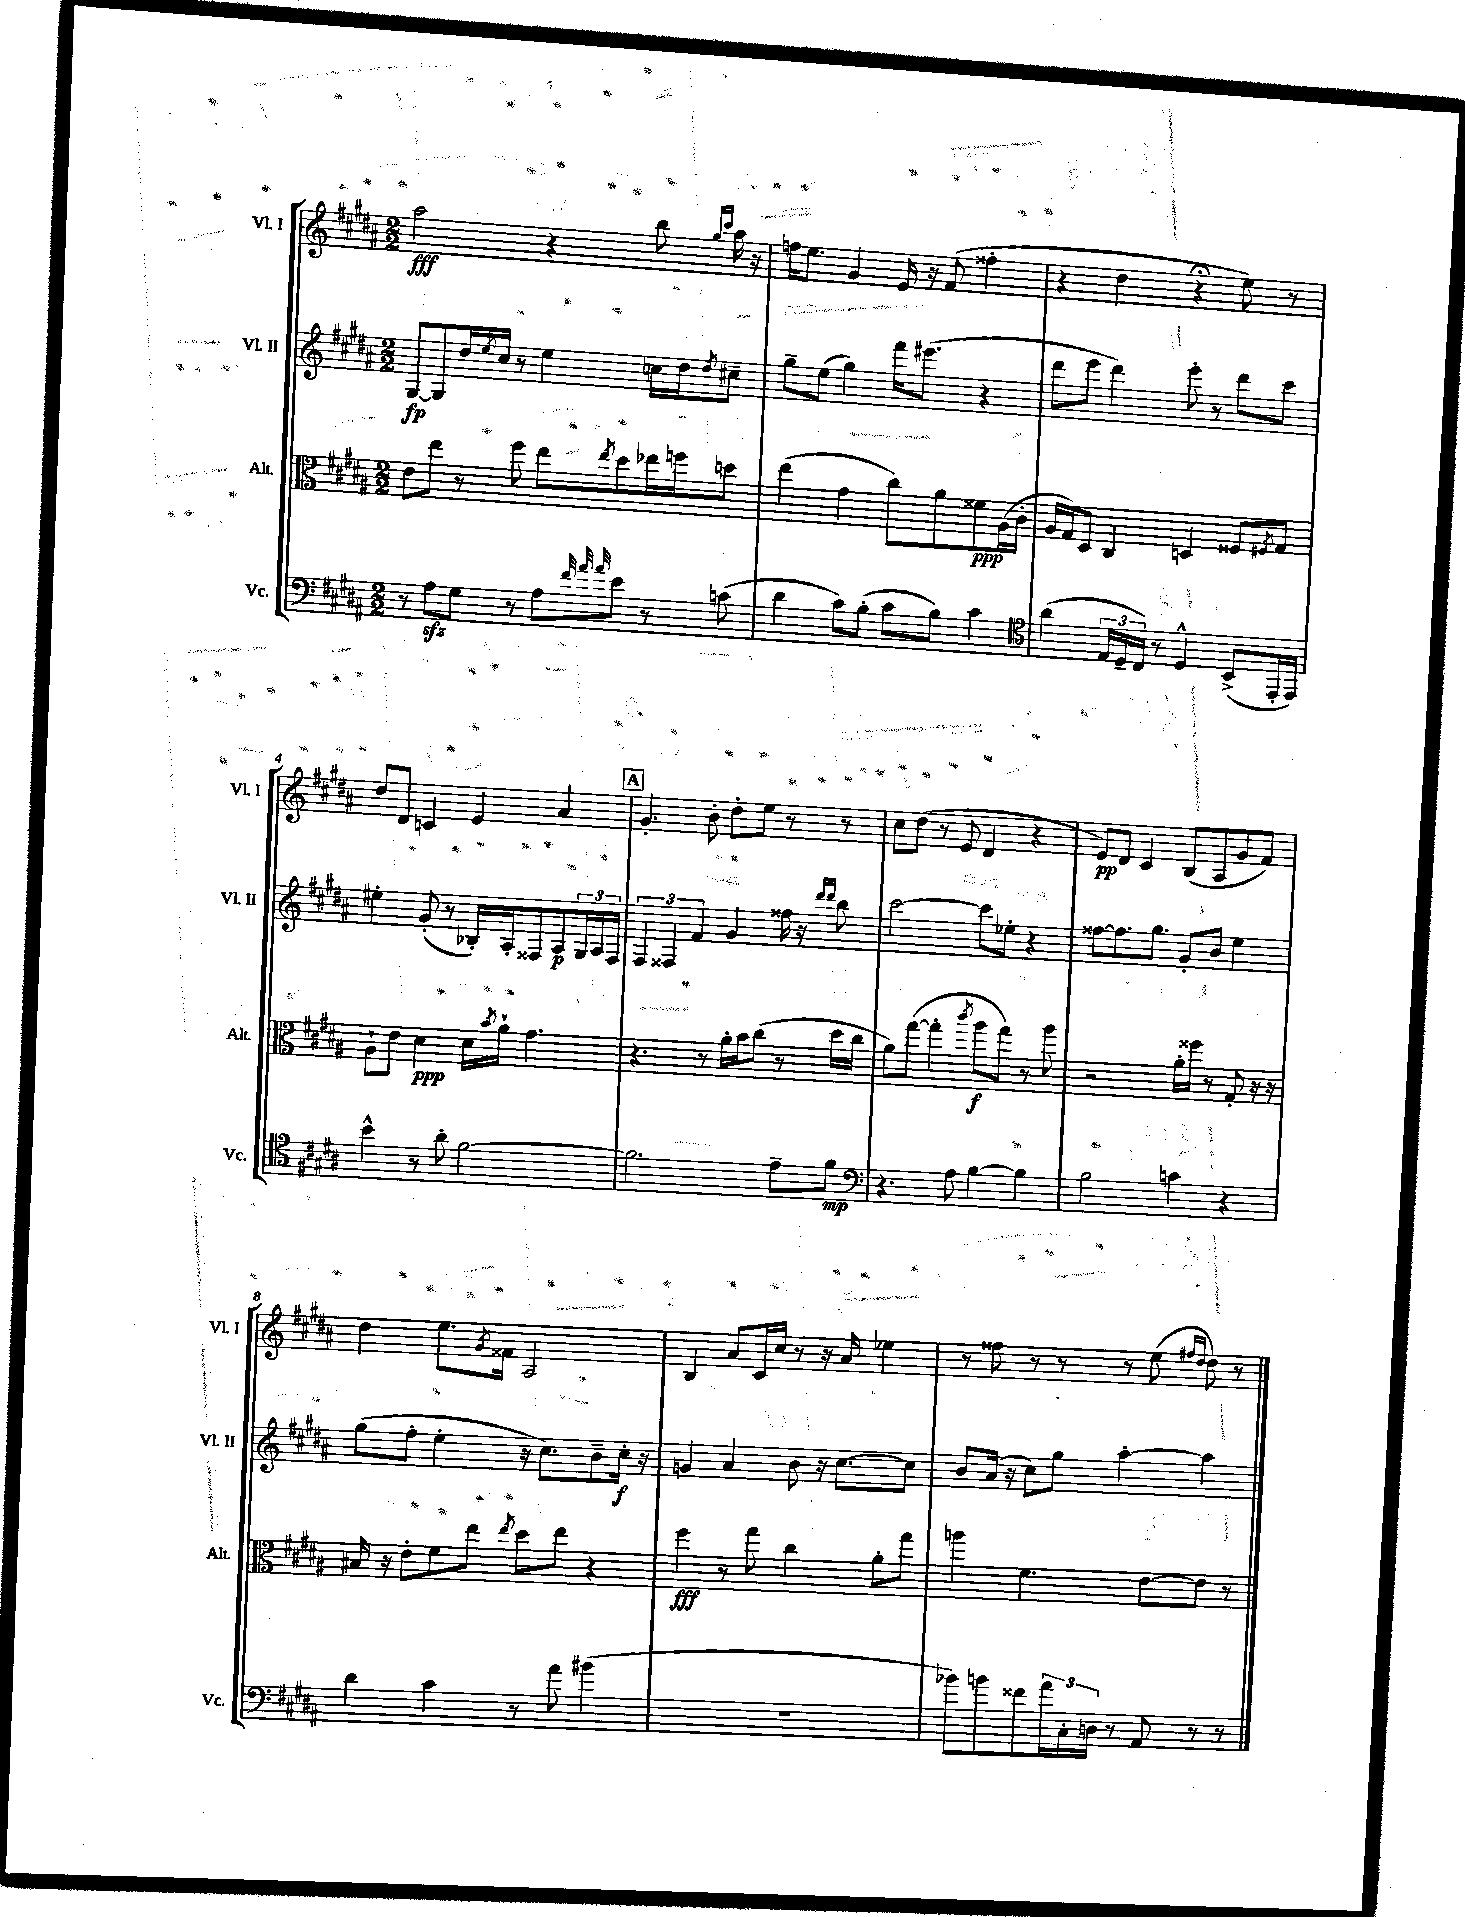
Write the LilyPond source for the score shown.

<<
\new StaffGroup <<
\new Staff = "s0" \with { instrumentName = "Vl. I" shortInstrumentName = "Vl. I" } {
    \clef treble \key b \major \numericTimeSignature \time 2/2
    ais''2\fff r4 b''8 \grace { gis''16 cis'''16 } ais''16 r16 |
    f''16 e''8. gis'4 e'16 r16 fis'8( fisis''4-. |
    r4 dis''4 r4\fermata e''8) r8 |
    dis''8 dis'8 c'4 e'4 ais'4 |
    \mark \markup { \box "A" } gis'4.-. b'8-. dis''8-. e''8 r8 r8 |
    cis''8 dis''8( r8 e'8 dis'4 r4 |
    e'8\pp) dis'8 cis'4 b8( ais8 gis'8 fis'8) |
    dis''4 e''8. \acciaccatura { gis'8 } fisis'16 ais2 |
    b4 ais'8 cis'16 cis''16 r8 r16 ais'16 ees''4 |
    r8 fisis''8 r8 r8 r8 e''8( \grace { fis''16 dis''16 } dis''8) r8 \bar "|." |
}
\new Staff = "s1" \with { instrumentName = "Vl. II" shortInstrumentName = "Vl. II" } {
    \clef treble \key b \major \numericTimeSignature \time 2/2
    gis8~\fp gis8 dis''16 \acciaccatura { e''8 } cis''16 r8 e''4 c''16 dis''16 \acciaccatura { dis''8 } cis''8-- |
    gis''8-- e''8( gis''4) fis'''16 eis'''8.( r4 |
    dis'''8 e'''8 dis'''4) e'''8-. r8 dis'''8 cis'''8 |
    eis''4-. gis'8-.( r8 bes16-.) ais16-. fisis8 ais8\p \tuplet 3/2 { gis16 ais16 fisis16 } |
    \mark \markup { \box "A" } \tuplet 3/2 { fis4 fisis4 fis'4 } gis'4 fisis''16 r16 \grace { dis'''16 dis'''16 } b''8 |
    cis'''2~ cis'''8 ees''8-. r4 |
    fisis''8~ fisis''8. gis''8. gis'8-. b'8 e''4 |
    gis''8( fis''8-. e''4-. r16 cis''8.) b'8-- cis''16-.\f r16 |
    g'4 ais'4 b'8 r16 cis''8.~ cis''8 |
    b'8 ais'16( r16 cis''8) gis''8 ais''4~-. ais''4 \bar "|." |
}
\new Staff = "s2" \with { instrumentName = "Alt." shortInstrumentName = "Alt." } {
    \clef alto \key b \major \numericTimeSignature \time 2/2
    e'8 e''8 r8 fis''8 e''8 \acciaccatura { e''8 } dis''8 ees''16 f''16 d''8 |
    e''4( gis'4 cis''8) ais'8 fisis'8\ppp ais16( cis'16-. |
    ais16 gis16) dis8 cis4 d4 fisis8 \acciaccatura { fis8 } gis8 |
    ais8-! e'8 dis'4\ppp dis'16 \acciaccatura { b'8 } ais'16-! gis'4. |
    \mark \markup { \box "A" } r4. r8 ais'16-. b'16 cis''8( r8 dis''16 cis''16 |
    ais'8) gis''8~( gis''4-. \acciaccatura { cis'''8 } ais''8\f gis''8) r8 ais''8 |
    r2 ais'16-. fisis''16 r8 gis8-. r16 r16 |
    bis16 r16 e'8-. fis'8 e''8 \acciaccatura { e''8 } dis''8 e''8 r4 |
    fis''4\fff r8 gis''8 cis''4 ais'8-. gis''8 |
    a''4 fis'4. e'8~ e'8 r8 \bar "|." |
}
\new Staff = "s3" \with { instrumentName = "Vc." shortInstrumentName = "Vc." } {
    \clef bass \key b \major \numericTimeSignature \time 2/2
    r8 ais8\sfz gis8 r8 ais8 \grace { fis'32 ais'32 ais'32 } e'8 r8 c'8( |
    dis'4 cis'8) b8-.( cis'8 b8) cis'4 |
    \clef tenor ais'4( \tuplet 3/2 { e16 dis16-- cis16) } r8 dis4-^ b,8->( e,16-. e,16) |
    b'4-^ r8 ais'8-. fis'2~ |
    \mark \markup { \box "A" } fis'2. e'8-- fis'8\mp |
    \clef bass r4. ais8 b4~ b4 |
    b2 c'4 r4 |
    dis'4 cis'4 r8 ais'8 bis'4( |
    R1 |
    bes'8) b'8 fisis'8 \tuplet 3/2 { ais'16 cis16-. d16 } r8 ais,8 r8 r8 \bar "|." |
}
>>
>>
